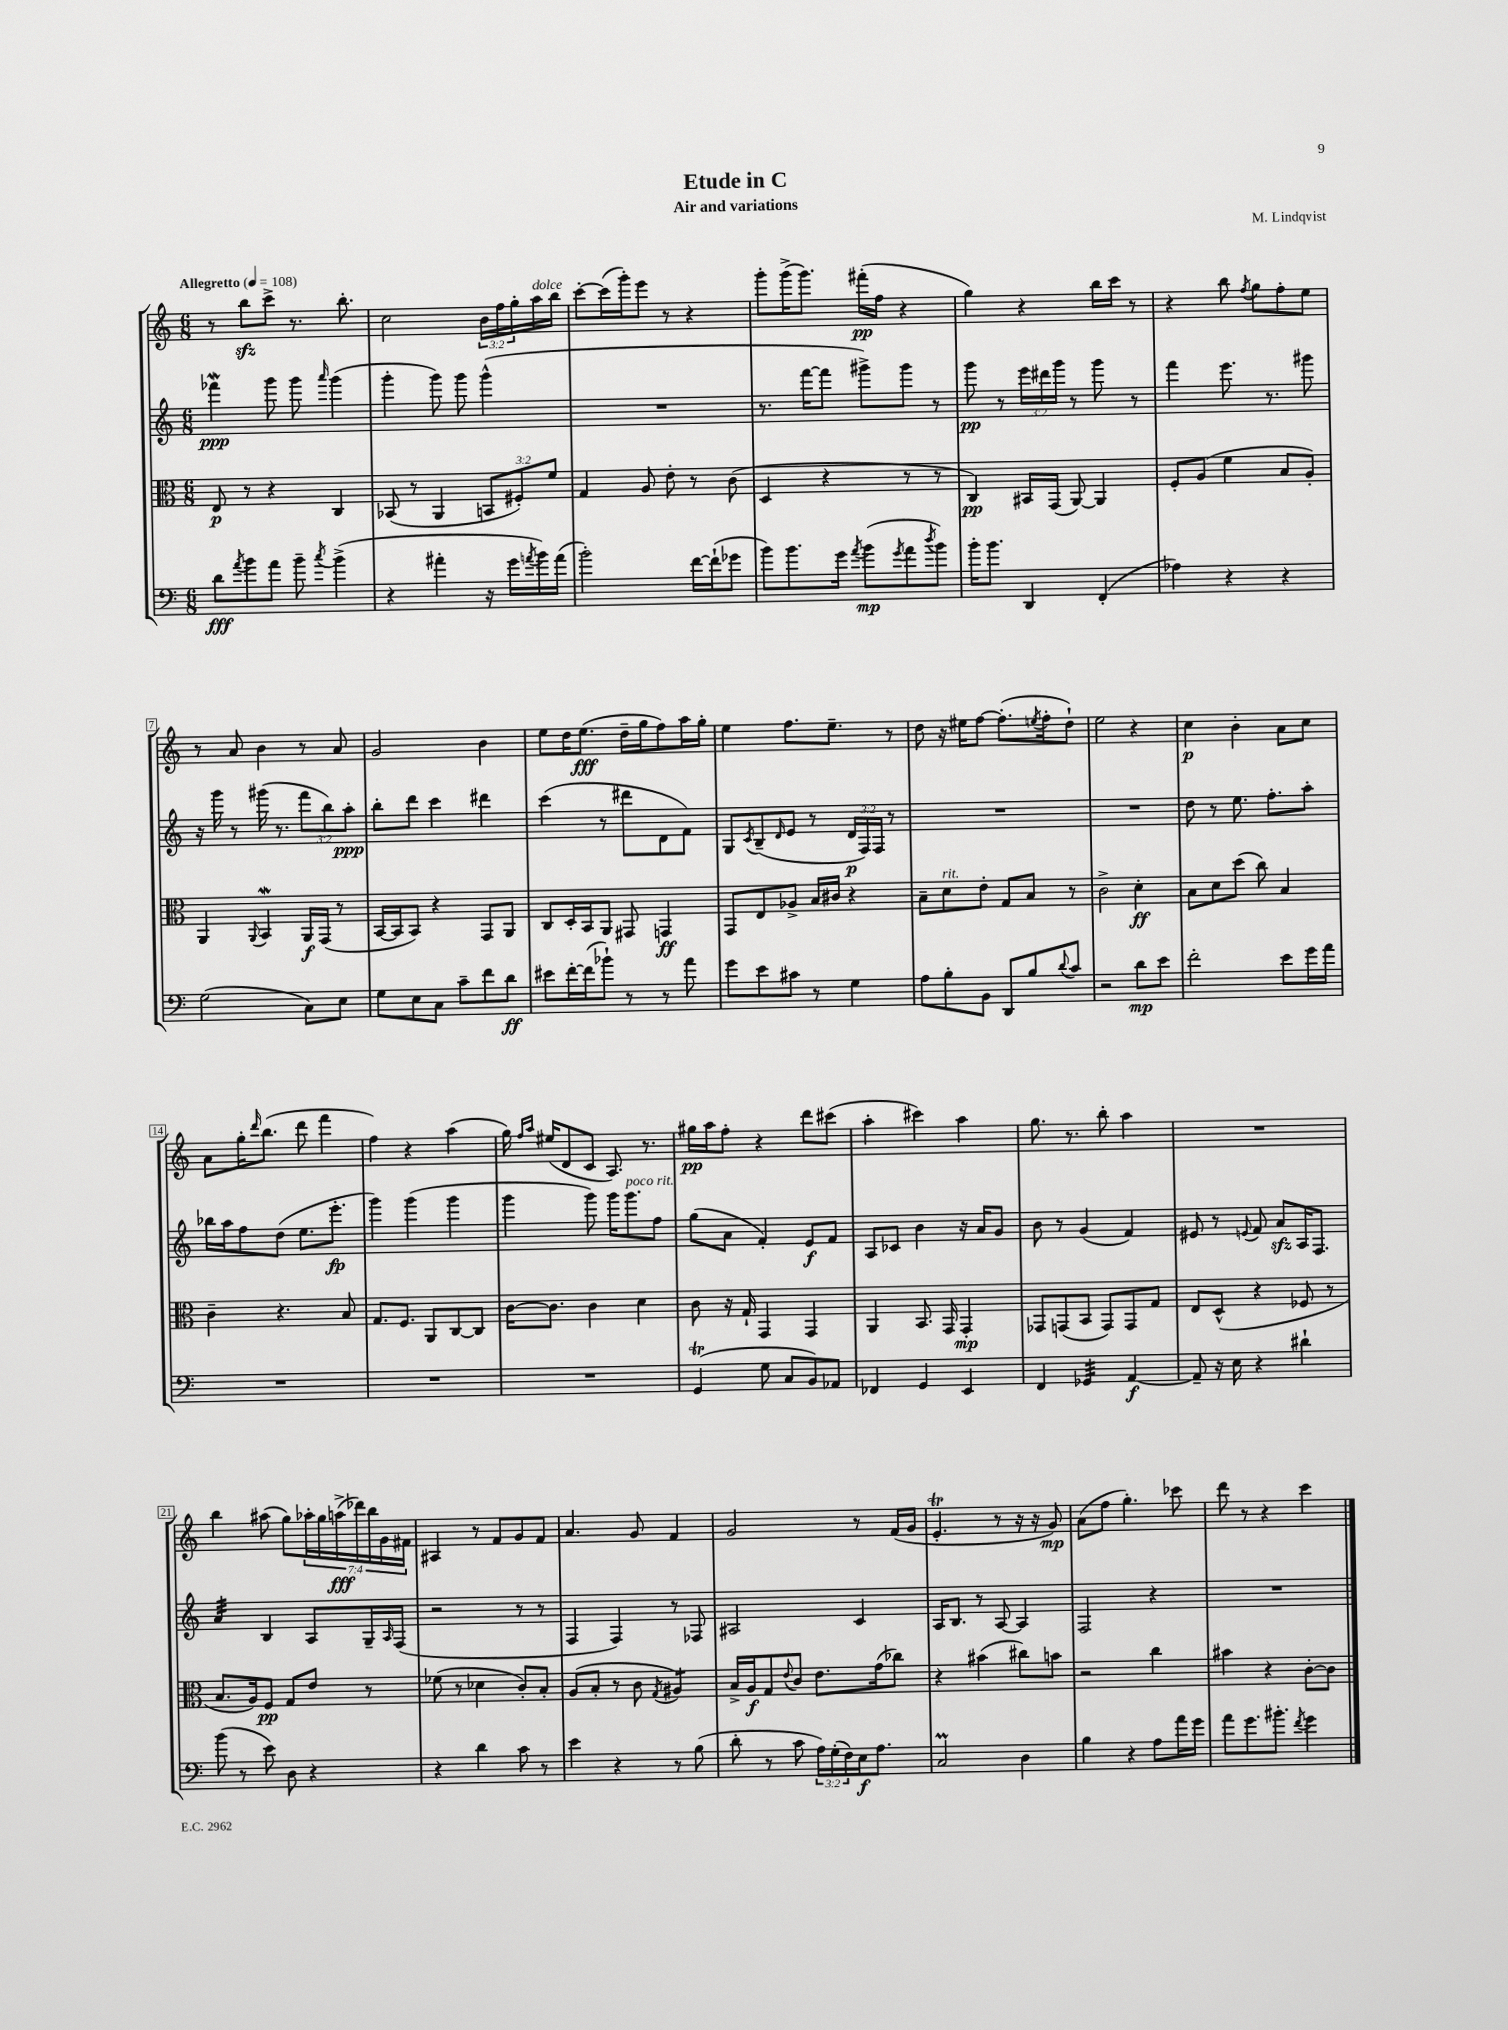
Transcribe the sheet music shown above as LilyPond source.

\header { title = "Etude in C" composer = "M. Lindqvist" subtitle = "Air and variations" }
<<
\new StaffGroup <<
\new Staff = "s0" {
    \clef treble \key c \major \numericTimeSignature \time 6/8 \override Staff.TupletNumber.text = #tuplet-number::calc-fraction-text \tempo "Allegretto" 4 = 108
    r8 b''8\sfz c'''8-> r8. b''8.-. |
    c''2 \tuplet 3/2 { b'16 f''16 g''16-. } a''16^\markup { \italic "dolce" } b''16 |
    c'''8~-. c'''16( g'''16-.) e'''8 r8 r4 |
    g'''8-. g'''16->( g'''8.) fis'''16-.\pp( f''16 r4 |
    g''4) r4 b''16 c'''16 r8 |
    r4 b''8 \acciaccatura { f''8 } g''8 f''8-. e''8 |
    r8 a'8 b'4 r8 a'8 |
    g'2 b'4 |
    e''8 d''16 e''8.\fff( d''16-- g''16 f''8) a''16 g''16-. |
    e''4 f''8. e''8.-- r8 |
    d''8 r16 eis''16 f''8~ f''8.-.( \acciaccatura { e''8 } f''16-. d''8-!) |
    e''2 r4 |
    c''4\p b'4-. a'8 c''8 |
    a'8 g''16-. \grace { d'''16 } b''8.( d'''8 f'''4 |
    f''4) r4 a''4( |
    g''16) \grace { f''16 a''16 } eis''16( d'8 c'8 a8.) r8. |
    gis''16\pp a''16 f''8-. r4 d'''8 cis'''8( |
    a''4-. cis'''4) a''4 |
    g''8. r8. b''8-. a''4 |
    R2. |
    b''4 ais''8( g''8) \tuplet 7/4 { aes''16-. g''16 a''16->\fff( des'''16) b''16 g'16 fis'16 } |
    ais4 r8 f'8 g'8 f'8 |
    a'4. g'8 f'4 |
    g'2 r8 f'16( g'16 |
    e'4.-.\trill r8 r16 r16 g'8\mp) |
    a'8( f''8 g''4.-.) ces'''8 |
    d'''8 r8 r4 c'''4 \bar "|." |
}
\new Staff = "s1" {
    \clef treble \key c \major \numericTimeSignature \time 6/8 \override Staff.TupletNumber.text = #tuplet-number::calc-fraction-text
    fes'''4\mordent\ppp g'''8 g'''8 \grace { a'''16 } g'''4( |
    g'''4-. g'''8) g'''8 g'''4-^( |
    R2. |
    r8. f'''16~ f'''8 gis'''8->) gis'''8 r8 |
    g'''8\pp r8 \tuplet 3/2 { e'''16 dis'''16 g'''16 } r8 g'''8 r8 |
    f'''4 e'''8. r8. gis'''8 |
    r16 g'''16 r8 gis'''16( r8. \tuplet 3/2 { f'''8 b''8) a''8-.\ppp } |
    b''8-. d'''8 c'''4 dis'''4 |
    c'''4( r8 dis'''8 d'8 f'8) |
    g8 \acciaccatura { c'8 } b8--( \grace { d'16 } e'8 r8 \tuplet 3/2 { d'16\p f16) f16 } r8 |
    R2. |
    R2. |
    d''8 r8 e''8. f''8.-. a''8-. |
    bes''16 a''16 f''8 d''8( e''8. e'''8.-.\fp |
    g'''4) g'''4( g'''4 |
    g'''4 g'''8) g'''16 g'''8.^\markup { \italic "poco rit." } f''8 |
    g''8( a'8 f'4-.) e'8\f f'8 |
    a8 ces'8 b'4 r16 a'16 g'8 |
    b'8 r8 g'4( f'4) |
    eis'8 r8 \appoggiatura { e'8 } f'8 a'8\sfz a16 f8. |
    a'4:32 b4 a8 g16-- \grace { a16 } f16( |
    r2 r8 r8 |
    f4 f4) r8 fes8 |
    ais2 c'4 |
    a16 b8. r8 a8~ a4 |
    f2 r4 |
    R2. \bar "|." |
}
\new Staff = "s2" {
    \clef alto \key c \major \numericTimeSignature \time 6/8 \override Staff.TupletNumber.text = #tuplet-number::calc-fraction-text
    e8\p r8 r4 c4 |
    bes,8( r8 a,4 \tuplet 3/2 { b,8 fis8-.) f'8 } |
    g4 a8 e'8-. r8 c'8( |
    d4 r4 r8 r8 |
    c4\pp) bis,16 g,16( a,8~) a,4 |
    f8-. a8( f'4 b8 a8-.) |
    a,4 \appoggiatura { a,8 } b,4\mordent a,16\f g,16( r8 |
    b,16~ b,16 b,8) r4 g,8 a,8 |
    c8 d16-. b,16 a,8 gis,8 g,4\ff |
    g,8 e8 aes8-> b16 cis'16 r4 |
    b8-- d'8^\markup { \italic "rit." } e'8-. g8 b8 r8 |
    c'2-> d'4-.\ff |
    b8 d'8 d''8( c''8) b4 |
    c'4-- r4. b8 |
    g8. f8. a,8 c8~ c8 |
    c'16~ c'8. c'4 d'4 |
    c'8 r16 g16-! g,4 g,4 |
    a,4 b,8. g,16 g,4-.\mp |
    ges,8 g,8( b,8 g,8) g,8 g8 |
    e8 d8-^( r4 fes8 r8 |
    b8. a16) f8\pp g8 e'8 r8 |
    fes'8( r8 des'4 c'8-.) b8-. |
    a8( b8-. r8 c'8 \acciaccatura { g8 } ais4:8) |
    b16-> a16\f g8 \appoggiatura { e'8 } c'8 e'8. g'16( ces''8) |
    r4 bis'4( cis''8) b'8 |
    r2 c''4 |
    bis'4 r4 c'8~-. c'8 \bar "|." |
}
\new Staff = "s3" {
    \clef bass \key c \major \numericTimeSignature \time 6/8 \override Staff.TupletNumber.text = #tuplet-number::calc-fraction-text
    d'8\fff \acciaccatura { a'8 } b'8 a'8 b'8-- \acciaccatura { c''8 } b'4->( |
    r4 ais'4-. r16 g'16 \acciaccatura { a'8 } b'16) a'16( |
    b'2-.) f'16~ f'16-!( ges'8 |
    b'8) b'8. g'16 \acciaccatura { a'8 } b'8\mp( \acciaccatura { g'8 } a'8 \acciaccatura { d''8 } b'8) |
    b'16-. b'8. d,4 f,4-.( |
    aes4) r4 r4 |
    g2( c8) e8 |
    g8 e8 c8 c'8-- f'8 d'8\ff |
    eis'8 f'16~-. f'16( bes'8-!) r8 r8 a'8 |
    g'8 e'8 cis'8 r8 g4 |
    a8 b8-. b,8 d,8 b8 \appoggiatura { d'8 } c'8 |
    r2 d'8\mp e'8 |
    f'2-. e'8 g'16 a'16 |
    R2. |
    R2. |
    R2. |
    g,4\trill( g8 c8 b,8) aes,8 |
    fes,4 g,4 e,4 |
    f,4 ges,4:32 a,4~\f |
    a,8-- r16 e16 r4 dis'4-! |
    b'8( r8 e'8) d8 r4 |
    r4 d'4 c'8 r8 |
    e'4 r4 r8 b8( |
    d'8-. r8 c'8 \tuplet 3/2 { a16) g16-.( f16) } e16\f a8. |
    c2\prall d4 |
    b4 r4 a8 a'16 g'16 |
    a'8 g'8. bis'8.-. \acciaccatura { f'8 } g'4 \bar "|." |
}
>>
>>
\layout { \context { \Score \override BarNumber.stencil = #(make-stencil-boxer 0.1 0.3 ly:text-interface::print) } }
